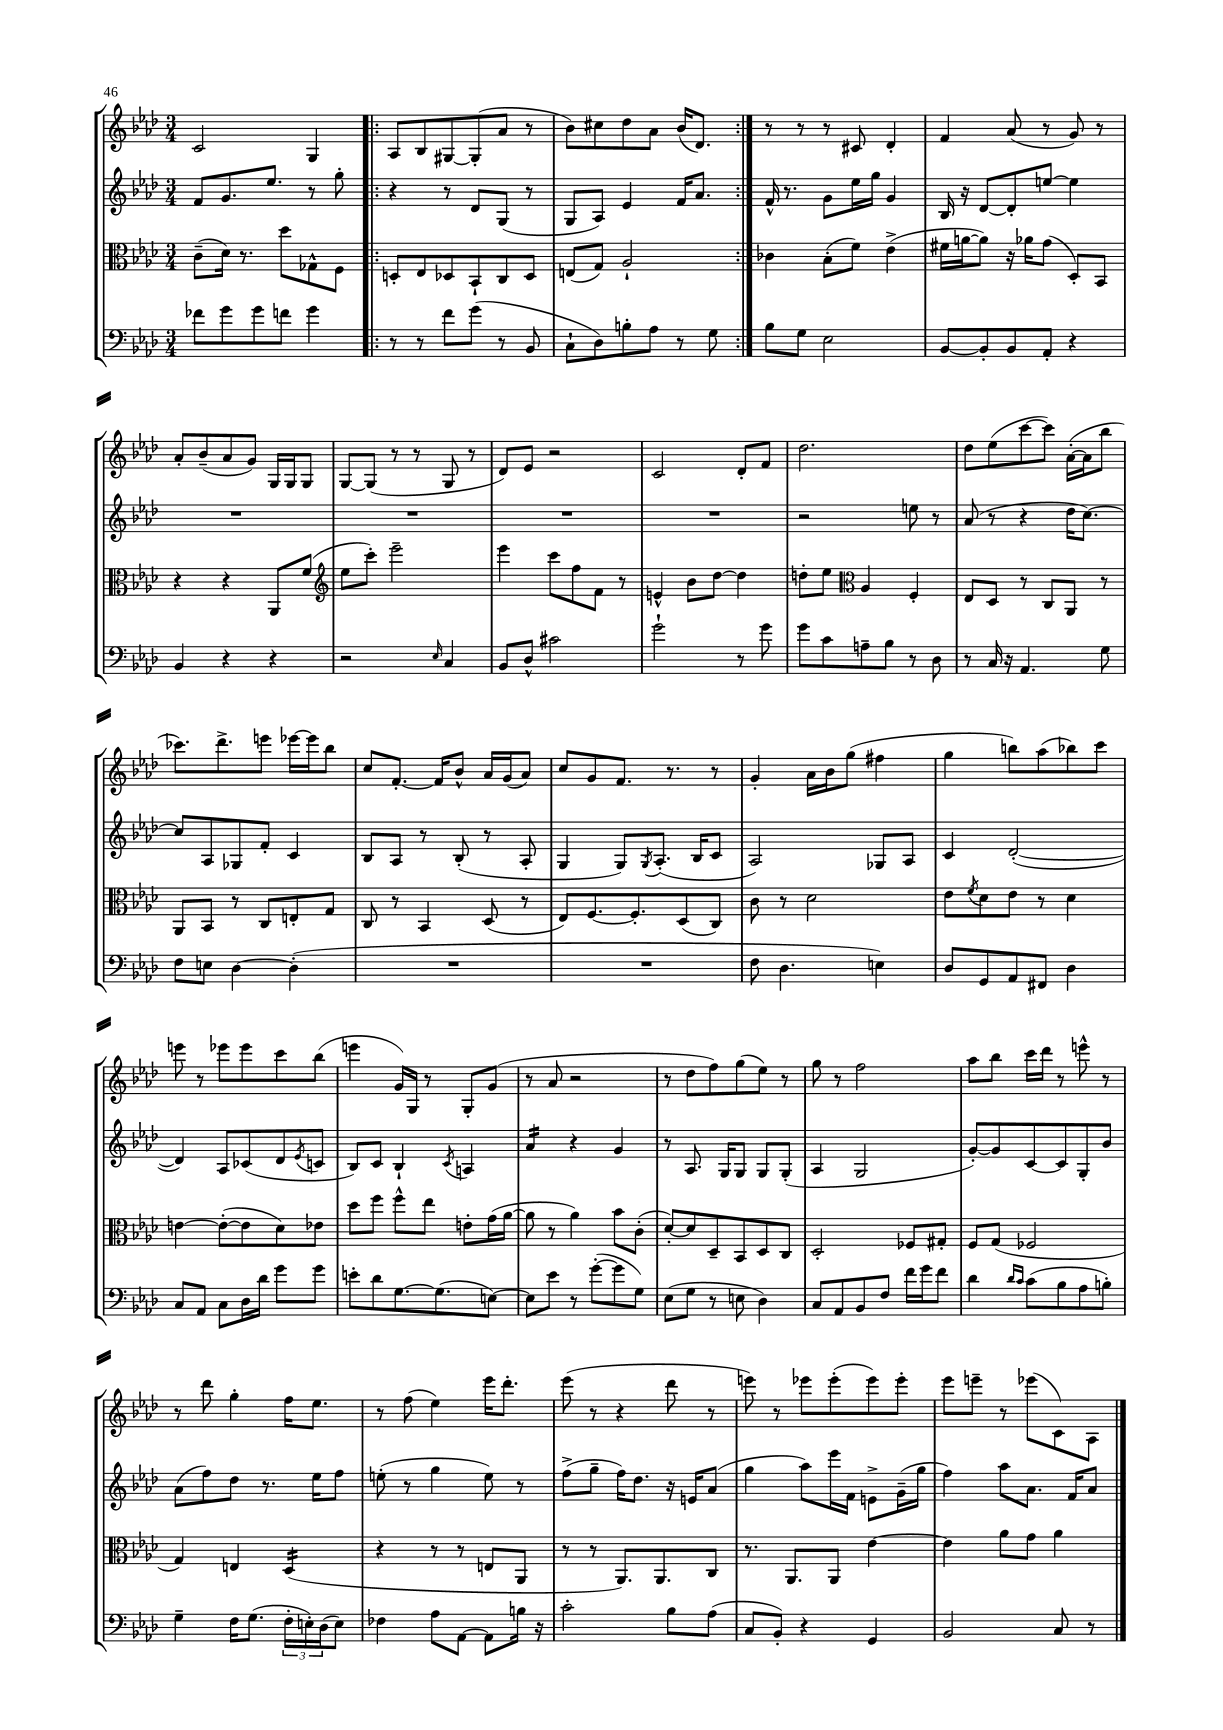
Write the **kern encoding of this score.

**kern	**kern	**kern	**kern
*staff4	*staff3	*staff2	*staff1
*clefF4	*clefC3	*clefG2	*clefG2
*k[b-e-a-d-]	*k[b-e-a-d-]	*k[b-e-a-d-]	*k[b-e-a-d-]
*M3/4	*M3/4	*M3/4	*M3/4
8f-	(8c~	8f	2c
8g	16d-)	8.g	.
.	8.r	.	.
8g	.	.	.
.	.	8.ee-	.
8f	8dd-	.	.
4g	8G-^^	8r	4G
.	8F	8gg'	.
=!|:	=!|:	=!|:	=!|:
8r	8D'	4r	8A-
8r	8E-	.	8B-
8f	8D-	8r	[8G#
(8g	8BB-`	8d-	(8G#']
8r	8C	(8G	8a-
8BB-	8D-	8r	8r
=	=	=	=
8C`	(8E	8G	8b-)
8D-)	8G)	8A-)	8cc#
8B'	2A-`	4e-	8dd-
8A-	.	.	8a-
8r	.	16f	(16b-
.	.	8.a-	8.d-)
8G	.	.	.
=:|!	=:|!	=:|!	=:|!
8B-	4c-	16f^^	8r
.	.	8.r	.
8G	.	.	8r
2E-	(8B-'	8g	8r
.	8f)	16ee-	8c#
.	.	16gg	.
.	(4e-^	4g	4d-'
=	=	=	=
[8BB-	16f#	16B-	4f
.	[16a	16r	.
8BB-']	8a])	[8d-	.
8BB-	16r	8d-']	(8a-
.	16a-	.	.
8AA-'	(8g	[8ee	8r
4r	8D-')	4ee]	8g)
.	8BB-	.	8r
=	=	=	=
4BB-	4r	2.r	8a-'
.	.	.	(8b-~
4r	4r	.	8a-
.	.	.	8g)
4r	8AA-	.	16G
.	.	.	16G
.	(8f	.	8G
=	=	=	=
*	*clefG2	*	*
2r	8ee-	2.r	[8G
.	8ccc')	.	(8G]
.	2eee-~	.	8r
.	.	.	8r
16qqE-	.	.	.
4C	.	.	8G
.	.	.	8r
=	=	=	=
8BB-	4eee-	2.r	8d-)
8D-^^	.	.	8e-
2c#	8ccc	.	2r
.	8ff	.	.
.	8f	.	.
.	8r	.	.
=	=	=	=
2g`	4e^^	2.r	2c
.	8b-	.	.
.	[8dd-	.	.
8r	4dd-]	.	8d-'
8g	.	.	8f
=	=	=	=
8g	8dd'	2r	2.dd-
8c	8ee-	.	.
*	*clefC3	*	*
8A~	4A-	.	.
8B-	.	.	.
8r	4F'	8ee	.
8D-	.	8r	.
=	=	=	=
8r	8E-	(8a-	8dd-
16C	8D-	8r	(8ee-
16r	.	.	.
4.AA-	8r	4r	[8ccc
.	8C	.	8ccc])
.	8AA-	16dd-	([16a-'
.	.	[8.cc)	16a-]
8G	8r	.	8bb-
=	=	=	=
8F	8AA-	8cc]	8.ccc-)
8E	8BB-	8A-	.
.	.	.	8.ddd-^
[4D-	8r	8G-	.
.	8C	8f'	8eee
(4D-']	8E'	4c	[16eee-
.	.	.	16eee-]
.	8G	.	8bb-
=	=	=	=
2.r	8C	8B-	8cc
.	8r	8A-	[8.f'
.	4BB-	8r	.
.	.	.	16f]
.	.	(8B-'	8b-^^
.	(8D-	8r	16a-
.	.	.	(16g
.	8r	8A-'	8a-)
=	=	=	=
2.r	8E-)	4G	8cc
.	[8.F	.	8g
.	.	8G)	8.f
.	8.F']	.	.
.	.	8qG	.
.	.	(8.A-'	.
.	.	.	8.r
.	(8D-	.	.
.	.	16B-	.
.	8C)	8c	8r
=	=	=	=
8F	8c	2A-)	4g'
4.D-	8r	.	.
.	2d-	.	16a-
.	.	.	16b-
.	.	.	(8gg
4E)	.	8G-	4ff#
.	.	8A-	.
=	=	=	=
8D-	8e-	4c	4gg
.	8qf	.	.
8GG	8d-	.	.
8AA-	8e-	([2d-'	8bb)
8FF#	8r	.	(8aa-
4D-	4d-	.	8bb-)
.	.	.	8ccc
=	=	=	=
8C	[4e	4d-])	8eee
8AA-	.	.	8r
8C	(8e'_	8A-	8eee-
16D-	8e]	(8c-	8eee-
16d-	.	.	.
8g	8d-)	8d-	8ccc
.	.	8qe-	.
8g	8e-	8c	(8bb-
=	=	=	=
8e'	8dd-	8B-)	4eee
8d-	8ff	8c	.
[8.G	8ff^^	4B-`	16g)
.	.	.	16G
.	8ee-	.	8r
(8.G]	.	.	.
.	.	8qc	.
.	8e'	4A	8G'
[8E)	(16g	.	(8g
.	[16a-	.	.
=	=	=	=
8E]	8a-]	4a-	8r
8e-	8r	.	8a-
8r	4a-)	4r	2r
([8g'	.	.	.
8g]	8b-	4g	.
8G)	(8c'	.	.
=	=	=	=
(8E-	[8d-')	8r	8r
8G	8d-]	8.A-	8dd-
8r	8D-~	.	8ff)
.	.	16G	.
8E	8BB-	8G	(8gg
4D-)	8D-	8G	8ee-)
.	8C	(8G'	8r
=	=	=	=
8C	2D-'	4A-	8gg
8AA-	.	.	8r
8BB-	.	2G	2ff
8F	.	.	.
16f	8F-	.	.
16g	.	.	.
8f	8G#'	.	.
=	=	=	=
4d-	8F	[8g')	8aa-
.	(8G	8g]	8bb-
16qqd-	.	.	.
16qqc	.	.	.
(8c	2F-	[8c	16ccc
.	.	.	16ddd-
8B-	.	8c]	8r
8A-	.	8G'	8eee^^
8B')	.	8b-	8r
=	=	=	=
4G~	4G)	(8a-	8r
.	.	8ff)	8ddd-
16F	4E	8dd-	4gg'
(8.G	.	.	.
.	.	8.r	.
24F'	(4D-	.	16ff
24E')	.	.	.
.	.	16ee-	8.ee-
(24D-	.	.	.
8E)	.	8ff	.
=	=	=	=
4F-	4r	(8ee'	8r
.	.	8r	(8ff
8A-	8r	4gg	4ee-)
[8AA-	8r	.	.
8AA-]	8E	8ee)	16eee-
.	.	.	8.ddd-'
16B	8AA-	8r	.
16r	.	.	.
=	=	=	=
2c'	8r	(8ff^	(8eee-
.	8r	8gg~	8r
.	8.AA-)	16ff)	4r
.	.	8.dd-	.
.	8.AA-	.	.
8B-	.	16r	8ddd-
.	.	16e	.
(8A-	8C	(8a-	8r
=	=	=	=
8C	8.r	4gg	8eee)
8BB-')	.	.	8r
.	8.AA-	.	.
4r	.	8aa-)	8eee-
.	8AA-	16eee-	(8eee-'
.	.	16f	.
4GG	[4e-	8e^	8eee-)
.	.	(16g~	8eee-'
.	.	16gg	.
=	=	=	=
2BB-	4e-]	4ff)	8eee-
.	.	.	8eee~
.	8a-	8aa-	8r
.	8g	8.a-	(8eee-
8C	4a-	.	8c)
.	.	16f	.
8r	.	8a-	8A-
==	==	==	==
*-	*-	*-	*-
